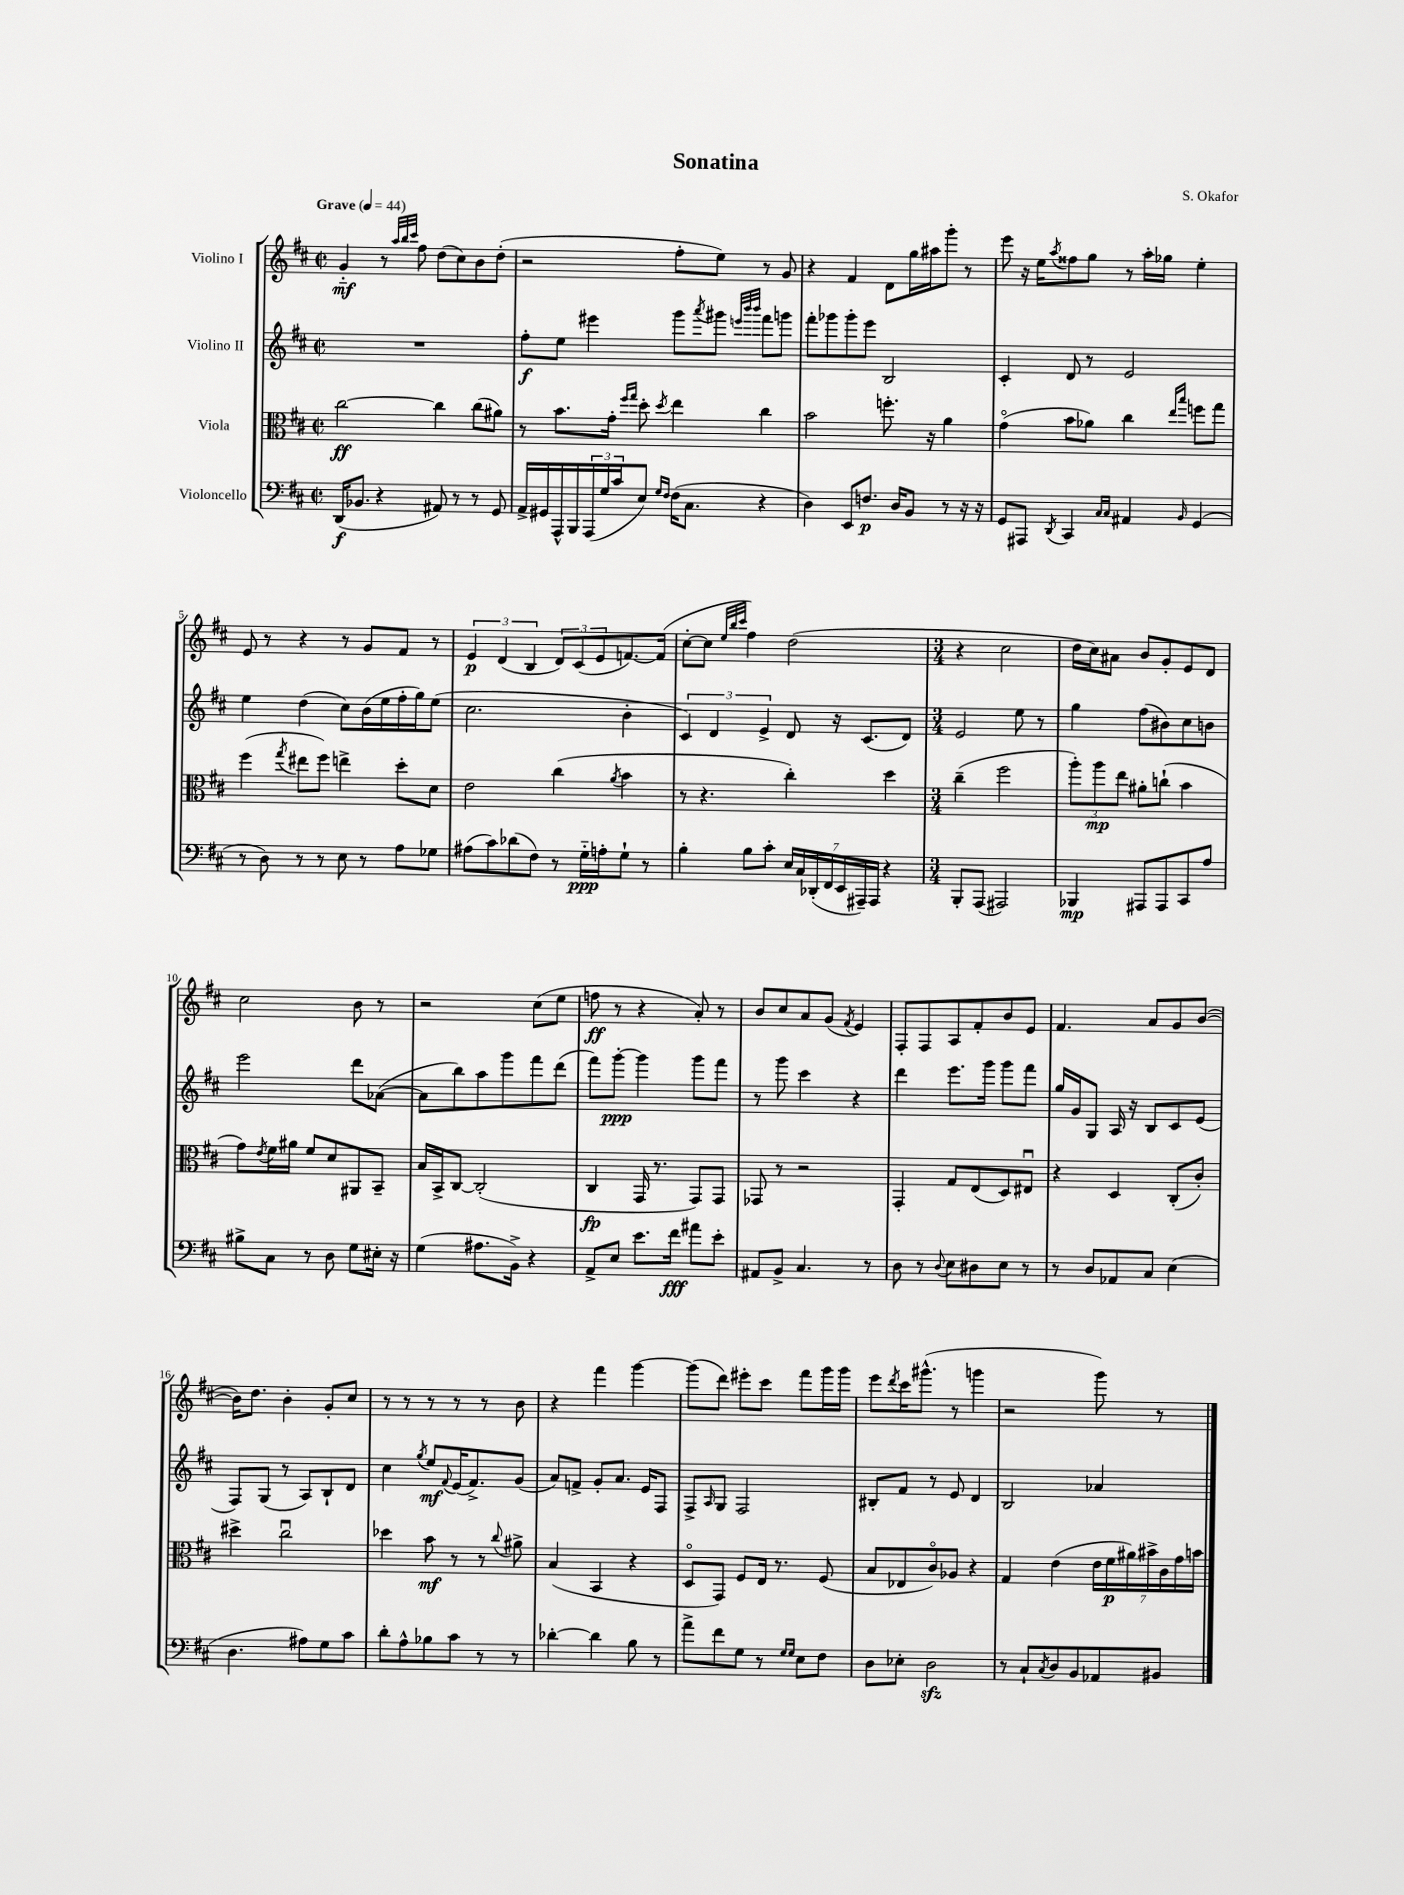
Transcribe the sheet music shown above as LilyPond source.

\header { title = "Sonatina" composer = "S. Okafor" }
<<
\new StaffGroup <<
\new Staff = "s0" \with { instrumentName = "Violino I" } {
    \clef treble \key d \major \defaultTimeSignature \time 2/2 \tempo "Grave" 4 = 44
    g'4-_\mf r8 \grace { a''32 b''32 cis'''32 } fis''8 d''8( cis''8) b'8 d''8-.( |
    r2 fis''8-. e''8) r8 g'8 |
    r4 fis'4 d'8 g''16 ais''16 g'''8-. r8 |
    e'''8 r16 e''16 \acciaccatura { a''8 } fisis''8 g''8 r8 a''16-. ges''16 e''4-. |
    e'8 r8 r4 r8 g'8 fis'8 r8 |
    \tuplet 3/2 { e'4\p d'4( b4 } \tuplet 3/2 { d'8) cis'8( e'8 } f'8.~) f'16( |
    cis''8~-. cis''8 \grace { e''32 b''32 cis'''32 } fis''4) d''2( |
    \numericTimeSignature \time 3/4 r4 cis''2 |
    d''16 cis''16) ais'8 b'8 g'8-. e'8 d'8 |
    cis''2 b'8 r8 |
    r2 cis''8( e''8 |
    f''8\ff r8 r4 a'8-.) r8 |
    b'8 cis''8 a'8 g'8( \acciaccatura { fis'8 } e'4) |
    fis8-. fis8 a8 fis'8-. b'8 e'8 |
    fis'4. a'8 g'8 b'8~( |
    b'16) d''8. b'4-. g'8-. cis''8 |
    r8 r8 r8 r8 r8 b'8 |
    r4 fis'''4 g'''4~ |
    g'''8( d'''8) eis'''8-. cis'''8 fis'''8 g'''16 g'''16 |
    e'''8 \acciaccatura { d'''8 } cis'''16 gis'''8.-^( r8 g'''4 |
    r2 g'''8) r8 \bar "|." |
}
\new Staff = "s1" \with { instrumentName = "Violino II" } {
    \clef treble \key d \major \defaultTimeSignature \time 2/2
    R1 |
    fis''8-.\f e''8 eis'''4 g'''8 \acciaccatura { a'''8 } gis'''8 \grace { e'''32 b'''32 b'''32 } fis'''8 g'''8 |
    fis'''8-. ges'''8 ges'''8-. e'''8 b2 |
    cis'4-. d'8 r8 e'2 |
    e''4 d''4( cis''8) b'16( e''16 fis''16-. g''16) e''8( |
    cis''2. b'4-. |
    \tuplet 3/2 { cis'4) d'4 e'4-> } d'8 r16 cis'8.( d'8) |
    \numericTimeSignature \time 3/4 e'2 e''8 r8 |
    g''4 fis''8( bis'8) cis''8 b'8 |
    e'''2 d'''8 aes'8~( |
    aes'8 b''8) a''8 g'''8 fis'''8 d'''8( |
    fis'''8) g'''8~-.\ppp g'''4 g'''8 fis'''8 |
    r8 g'''8 cis'''4 r4 |
    d'''4 e'''8. g'''16 g'''8 fis'''8 |
    g''16 g'16 g8 a16 r16 b8 cis'8 e'8( |
    fis8) g8( r8 a8) b8-! d'8 |
    cis''4 \acciaccatura { g''8 } e''8\mf \appoggiatura { fis'8 } e'16( fis'8.->) g'8( |
    a'8) f'8-> g'8-. a'8. e'16 fis8 |
    fis8-> \grace { a16 } g8 fis2 |
    bis8-. fis'8 r8 e'8 d'4 |
    b2 aes'4 \bar "|." |
}
\new Staff = "s2" \with { instrumentName = "Viola" } {
    \clef alto \key d \major \defaultTimeSignature \time 2/2
    cis''2~\ff cis''4 cis''8( ais'8) |
    r8 b'8. g'16-. \grace { fis''16 g''16 } d''8-. \acciaccatura { d''8 } e''4 cis''4 |
    b'2 f''8.-. r16 a'4 |
    g'4\flageolet( b'8 aes'8) cis''4 \grace { e''16 b''16 } f''8 g''8 |
    fis''4( \acciaccatura { g''8 } eis''8 fis''8) e''4-> d''8-. d'8 |
    e'2 cis''4( \acciaccatura { a'8 } b'4 |
    r8 r4. cis''4-.) d''4 |
    \numericTimeSignature \time 3/4 cis''4--( fis''2 |
    \tuplet 3/2 { a''8-.) a''8\mp e''8 } ais'8-. c''8-!( b'4 |
    g'8) \acciaccatura { e'8 } fis'16 ais'16 fis'8 d'8 ais,8 b,8-- |
    b16 b,16-> cis8~ cis2-.( |
    cis4\fp g,16 r8. g,8) g,8 |
    ges,8 r8 r2 |
    g,4-. g8 e8( d8) eis8\downbow |
    r4 d4 cis8-.( cis'8-.) |
    dis''4-> cis''2\downbow |
    des''4 b'8\mf r8 r8 \appoggiatura { cis''8 } ais'8-> |
    b4( b,4 r4 |
    d8\flageolet g,8) fis8 e16 r8. fis8( |
    b8 ees8 cis'8\flageolet) aes8 r4 |
    g4 e'4( \tuplet 7/4 { e'16 fis'16\p ais'16) bis'16-> cis'16 g'16 b'16 } \bar "|." |
}
\new Staff = "s3" \with { instrumentName = "Violoncello" } {
    \clef bass \key d \major \defaultTimeSignature \time 2/2
    d,16\f( bes,8. r4 ais,8) r8 r8 g,8 |
    a,16-> gis,16 a,,16-^ b,,16 \tuplet 3/2 { a,,16( g16 cis'16 } e8) \grace { g16 fis16 } fis16( cis8. r4 |
    d4) e,8 f8.\p d16 b,8 r8 r16 r16 |
    g,8 ais,,8 \acciaccatura { d,8 } cis,4 \grace { cis16 cis16 } ais,4 \grace { b,16 } g,4( |
    r8 d8) r8 r8 e8 r8 a8 ges8 |
    ais8( cis'8) des'8( fis8) r8 g16-_\ppp a16-. g8-! r8 |
    b4-. b8 cis'8-. \tuplet 7/4 { e16 cis16 des,16-.( fis,16 e,16 ais,,16--) ais,,16 } r4 |
    \numericTimeSignature \time 3/4 b,,8-. a,,8( ais,,2) |
    bes,,4\mp ais,,8 ais,,8 cis,8 a8 |
    bis8-> cis8 r8 d8 g8 eis16-. r16 |
    g4( ais8. b,16->) r4 |
    a,8-> e8 e'8. fis'16\fff ais'8 e'8-. |
    ais,8 b,8-> cis4. r8 |
    d8 r8 \appoggiatura { d8 } e8 dis8 e8 r8 |
    r8 d8 aes,8 cis8 e4( |
    d4. ais8) g8 cis'8 |
    d'8-. a8-^ bes8 cis'8 r8 r8 |
    des'4~-. des'4 b8 r8 |
    a'8-> fis'8 g8 r8 \grace { g16 g16 } e8 fis8 |
    d8 ees8-. d2\sfz |
    r8 cis8-! \acciaccatura { cis8 } d8 b,8 aes,8 bis,8 \bar "|." |
}
>>
>>
